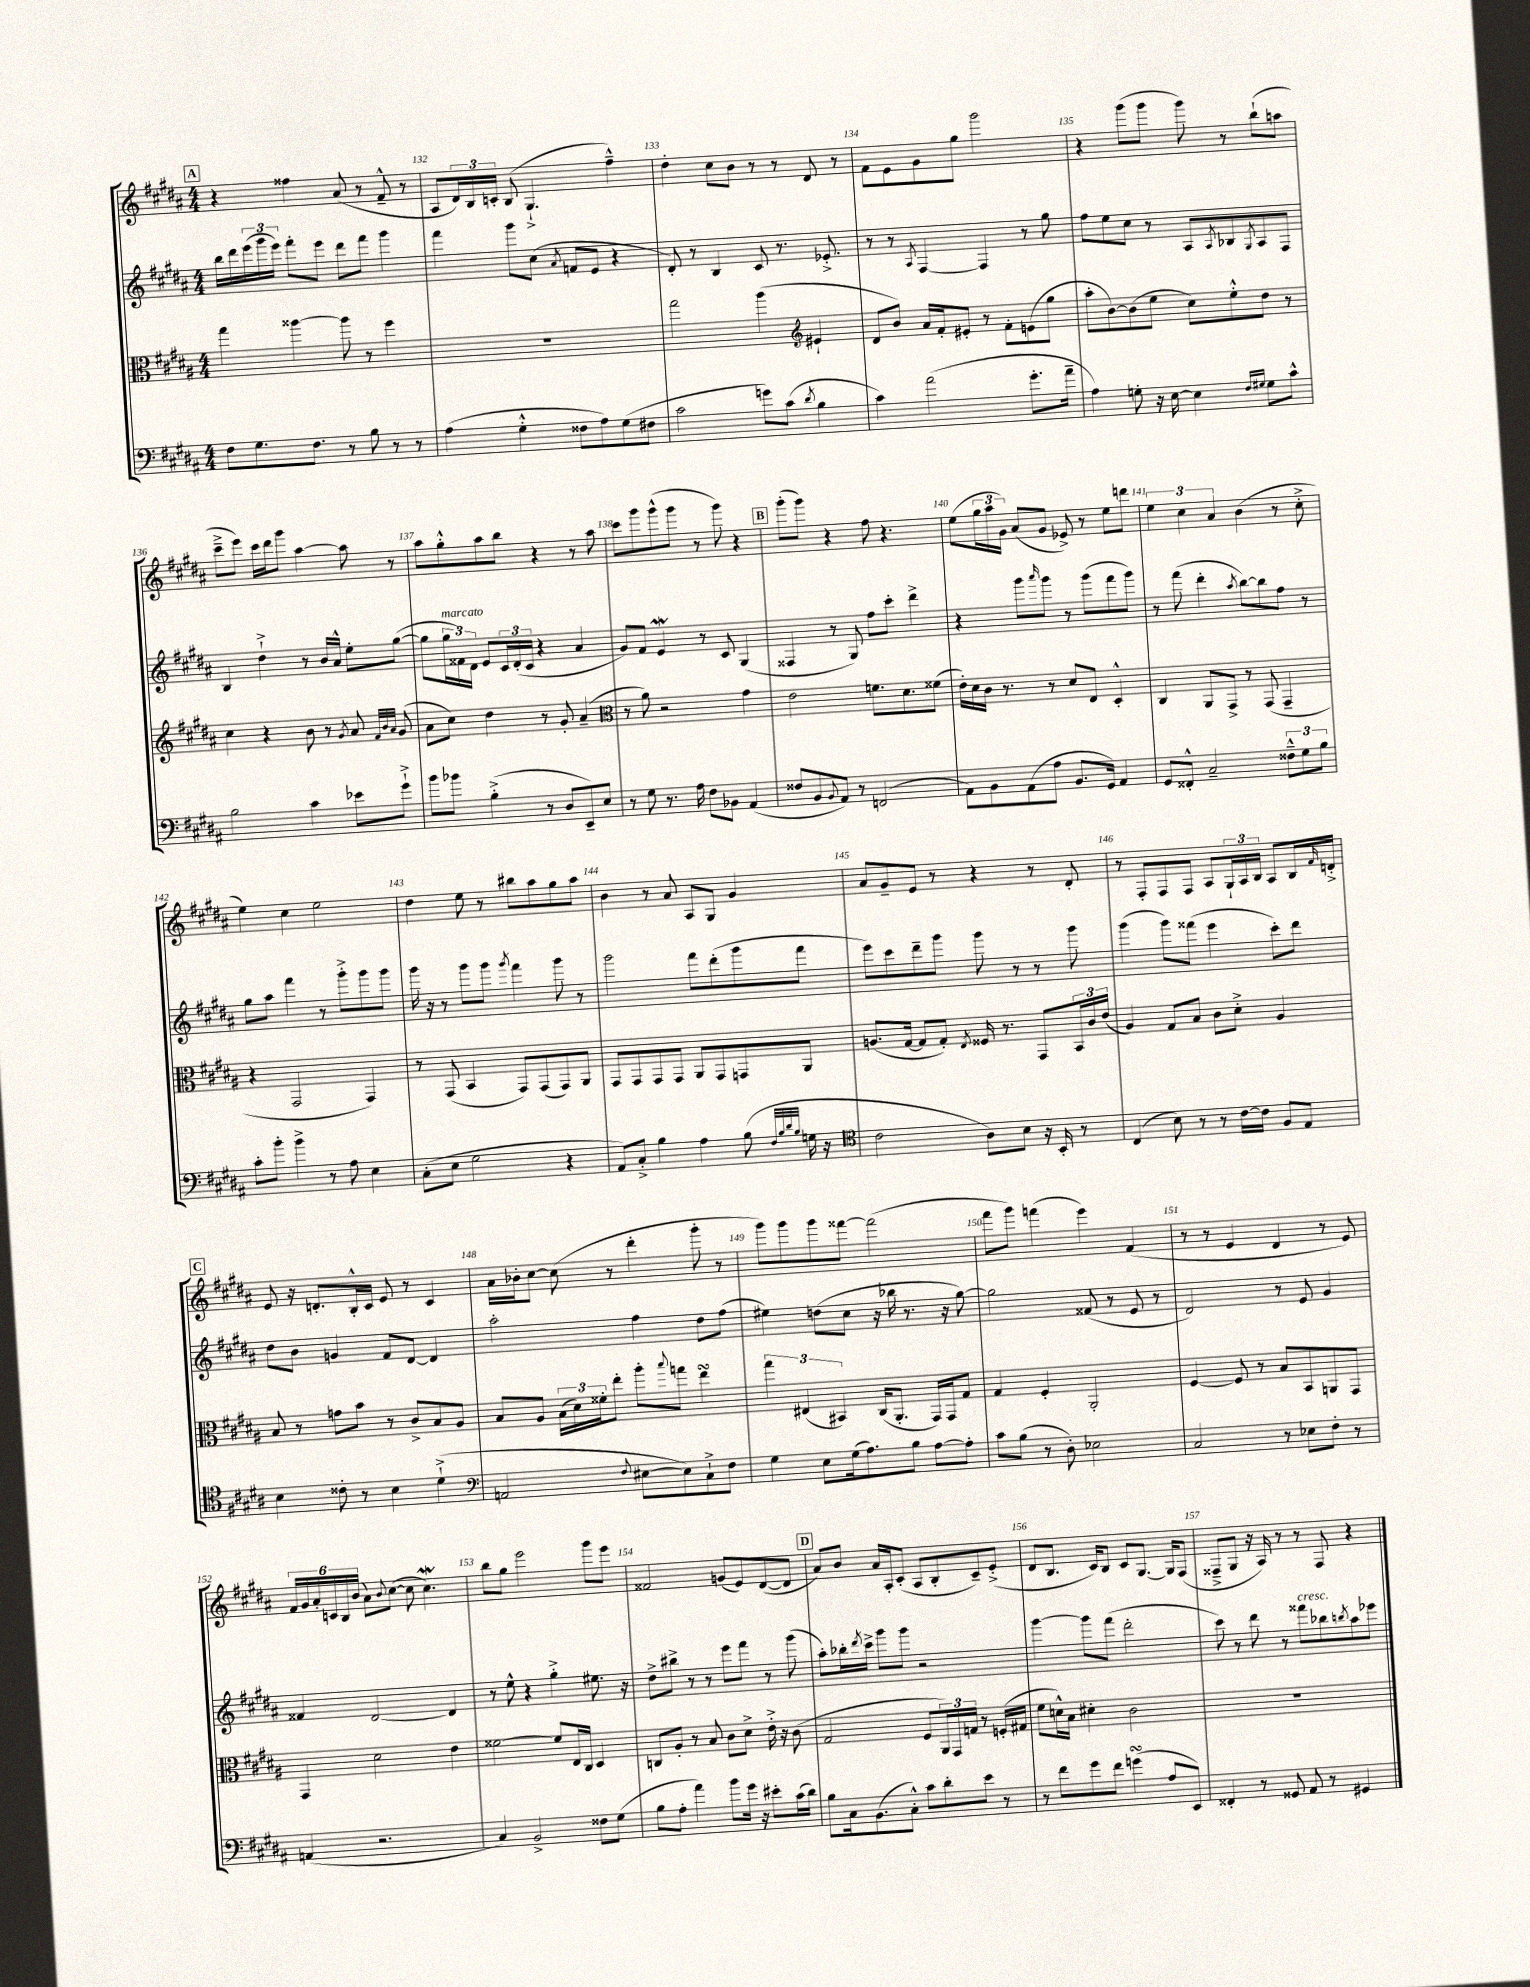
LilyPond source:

<<
\new StaffGroup <<
\new Staff = "s0" {
    \clef treble \key b \major \numericTimeSignature \time 4/4
    \mark \markup { \box "A" } r4 fisis''4 ais'8( r8 fis'8---^ r8 |
    ais8 \tuplet 3/2 { dis'16) b16 c'16-. } b8( gis4.-!-> fis''4---^) |
    dis''4-. cis''8 b'8 r8 r8 dis'8 r8 |
    fis'8 e'8 gis'8 gis''8 gis'''2 |
    r4 gis'''8( gis'''8 gis'''8) r8 b''8-!( a''8 |
    cis'''8---> e'''8) cis'''16 dis'''16 gis'''8 ais''4~ ais''8 r8 |
    ais''8 gis''8-.-^ ais''8 b''8 r4 r8 ais''8 |
    cis'''8 gis'''8 gis'''8-^( gis'''8 r8 gis'''8) r4 |
    \mark \markup { \box "B" } gis'''8-.( gis'''8) r4 fis''8 r4. |
    e''8( \tuplet 3/2 { gis''16 ais''16 gis'16) } ais'8( gis'8 ees'8->) r8 e''8 d'''8 |
    \tuplet 3/2 { e''4 cis''4 ais'4 } b'4( r8 cis''8-.-> |
    e''4) cis''4 e''2 |
    dis''4 e''8 r8 bis''8 ais''8 gis''8 ais''8 |
    b'4 r8 ais'8 ais8 gis8 gis'4 |
    ais'8 gis'8-- e'8 r8 r4 r8 dis'8-. |
    r8 fis8-. fis8 fis8 ais8 \tuplet 3/2 { gis16-! ais16 b16 } ais8 b16 \grace { fis'16 } d'16-.-> |
    \mark \markup { \box "C" } e'8 r16 d'8.-. b16-.-^ cis'16 e'8 r8 cis'4 |
    ais'16 bes'16-. cis''8~ cis''8( r8 dis'''4-. gis'''8-. r8 |
    gis'''8) gis'''8 gis'''8 fisis'''8~ fisis'''2( |
    fis'''8 gis'''8) f'''4( e'''4) fis'4( |
    r8 r8 e'4 dis'4 r8 e'8) |
    \tuplet 6/4 { fis'16 gis'16 ais'16-. c'16 b16 b'16( } ais'8) \appoggiatura { b'8 } cis''8~( cis''8 cis''4.\mordent) |
    b''8 gis''8 e'''2 gis'''8 e'''8 |
    fisis'2 g'8( e'8) dis'8~( dis'8 |
    \mark \markup { \box "D" } ais'8) b'8 ais'16 ais16-. cis'8-.( ais8 b8-. cis'8--) e'8-.->( |
    dis'8 b8. cis'16) b8 cis'8 gis8.~ gis16 fis8( |
    fisis8---> gis8 r16 ais16) r8 r8 fisis8 r4 \bar "|." |
}
\new Staff = "s1" {
    \clef treble \key b \major \numericTimeSignature \time 4/4
    \mark \markup { \box "A" } b''16 dis'''16 \tuplet 3/2 { e'''16( gis'''16 e'''16) } fis'''8-. e'''8 dis'''8 fis'''8 gis'''4 |
    fis'''4 gis'''8 cis''8( \acciaccatura { ais'8 } f'8 e'8 r4 |
    dis'8-.) r8 b4 cis'8 r8. ees'8.-.-> |
    r8 r8 \acciaccatura { ais8 } fis4~ fis4 r8 gis''8 |
    fis''8 e''8 cis''8 r8 ais8 \acciaccatura { ais8 } bes8 \acciaccatura { gis8 } ais8 fis8 |
    b4 dis''4-!-> r8 b'16 ais'16-^ e''8-. gis''8~( |
    gis''8 \tuplet 3/2 { gis''16^\markup { \italic "marcato" } fisis'16) dis'16 } e'8 \tuplet 3/2 { cis'16 dis'16-.( cis'16 } r4 ais'4 |
    gis'8) fis'8 e'4\mordent r8 cis'8 gis4( |
    \mark \markup { \box "B" } fisis4 r8 gis8) fis''8 cis'''8-. dis'''4-> |
    r4 gis'''8 \grace { ais'''16 } gis'''8 r8 gis'''8( fis'''8 gis'''8) |
    r8 fis'''8( dis'''4-. \acciaccatura { ais''8 } b''8~) b''8 fis''8 r8 |
    gis''8 ais''8 fis'''4 r8 gis'''8-.-> gis'''8 gis'''8 |
    gis'''16 r16 r8 gis'''8 gis'''8 \acciaccatura { gis'''8 } fis'''4 gis'''8 r8 |
    gis'''2 fis'''8 dis'''8-.( gis'''8 fis'''8 |
    e'''8) cis'''8 dis'''8-- gis'''8 gis'''8 r8 r8 gis'''8 |
    gis'''4( gis'''8) fisis'''8( e'''4 cis'''8-.) dis'''8 |
    \mark \markup { \box "C" } dis''8 b'8 g'4 fis'8 dis'8~ dis'4 |
    ais''2-. fis''4 dis''8 fis''8( |
    eis''4) d''8( cis''8 r16 bes''16 r8. r16 gis''8~) |
    gis''2 fisis'8( r8 e'8 r8 |
    dis'2) r8 e'8 gis'4 |
    fisis'4 dis'2~ dis'4 |
    r8 e''8-^ r4 gis''4-.-> eis''8. r16 |
    dis''8-> bis''8-> r8 r8 e'''8 fis'''8 r8 gis'''8( |
    \mark \markup { \box "D" } ais''8-.) bes''16-. \acciaccatura { dis'''8 } cis'''16-> gis'''8 gis'''8 r2 |
    gis'''4~ gis'''8 fis'''8( dis'''2-. |
    cis'''8) r8 dis'''8 r8 fisis'''8^\markup { \italic "cresc." } bes''8 \acciaccatura { b''8 } ais''8 ees'''8 \bar "|." |
}
\new Staff = "s2" {
    \clef alto \key b \major \numericTimeSignature \time 4/4
    \mark \markup { \box "A" } gis''4 aisis''4~ aisis''8 r8 fis''4 |
    R1 |
    gis''2 ais''4( \clef treble eis'4-! |
    dis'8 b'8) ais'16 fis'16-. eis'8-. r8 fis'8-. e'8( gis''8 |
    ais''8-. b'8~) b'8( e''8 cis''8) e''8-.-^ dis''8 r8 |
    cis''4 r4 b'8 r8 \acciaccatura { gis'8 } ais'8 \grace { fis'32 b'32 ais'32 } gis'8( |
    ais'8 cis''8) dis''4 r8 gis'8-. ais'4--( |
    \clef alto r8 ais'8) r2 gis'4 |
    \mark \markup { \box "B" } e'2 f'8. dis'8. fisis'8( |
    e'16-.) dis'16 cis'16 r8. r8 dis'8 e8 dis4-.-^ |
    cis4 ais,8 gis,8-> r8 gis,8( gis,4-- |
    r4 gis,2 gis,4) |
    r8 gis,8( b,4 gis,8) gis,8( gis,8) ais,8 |
    gis,8 gis,8 gis,8 gis,8 ais,8 gis,8 g,8 ais,8 |
    a8.( gis16~ gis8 gis8-.) \acciaccatura { e8 } fisis16 r8. gis,8 \tuplet 3/2 { b,16 cis'16 e'16( } |
    ais4) gis8 b8 cis'8 dis'8-.-> ais4 |
    \mark \markup { \box "C" } b8 r8 g'8 b'8 r8 cis'8-> b8 ais8 |
    b8 ais8 \tuplet 3/2 { b16( dis'16) fisis'16-. } e''8-. ais''8-. \appoggiatura { b''8 } g''8 e''4\turn |
    \tuplet 3/2 { gis''4 eis4( bis,4) } cis16( ais,8.-. gis,16) gis,16 gis8 |
    gis4 fis4-. ais,2-. |
    fis4~ fis8 r8 b8 b,8 a,8 gis,8 |
    gis,4 dis'2 e'4 |
    fisis'2~ fisis'8 e16 cis16 dis4 |
    c8 ais8-. r8 b8 cis'8 dis'8-> e'16-.-> r16 cis'8( |
    \mark \markup { \box "D" } gis2 fis8 \tuplet 3/2 { ais,16) gis,16 g16 } r8 f16-.( gis16 |
    fis'8 d'16-^) b16 dis'4-. cis'2 |
    R1 \bar "|." |
}
\new Staff = "s3" {
    \clef bass \key b \major \numericTimeSignature \time 4/4
    \mark \markup { \box "A" } fis8 gis8. fis8. r8 b8 r8 r8 |
    ais4( gis4-.-^ fisis8 ais8) gis8( fis8 |
    cis'2 g'8) cis'8( \acciaccatura { dis'8 } b4 |
    cis'4) ais'2( gis'8.-. ais'16-- |
    ais4) g8-. r16 e16~ e4 \grace { fis16 gis16 } gis8 cis'8-^ |
    b2 cis'4 ees'8 gis'8-!-> |
    b'8 bes'8 b4-.->( r8 dis8 e,8--) e8 |
    r8 gis8 r8. ais16 fis8 bes,8 ais,4( |
    \mark \markup { \box "B" } fisis8 b,8 \appoggiatura { b,8 } ais,8) r8 f,2( |
    ais,8) b,8 ais,8( ais8 b,8. gis,16) ais,4 |
    gis,8 fisis,8-.-^ cis2-- \tuplet 3/2 { fisis8---^ gis8 b8 } |
    cis'8-. b'8-. b'4-> r8 ais8 e4 |
    cis8-.( e8 gis2 r4 |
    ais,8) cis8-.-> b4 ais4 b8( \grace { fis32 b32 dis'32 b32 } g16 r16 |
    \clef tenor cis'2 ais8) b8 r16 b,16-. r8 |
    cis4( b8) r8 r8 cis'16~ cis'16 fis8 e8 |
    \mark \markup { \box "C" } b4 cisis'8-. r8 b4 dis'4-!->( |
    \clef bass a,2 \appoggiatura { fis8 } eis8~ eis8) cis8-!-> fis8 |
    gis4 e8 gis16( ais8.) b8 ais8~ ais8-. |
    cis'8 b8( r8 dis8-.) ees2 |
    cis2 r8 ees8 fis8-. r8 |
    a,4( r2. |
    cis4) b,2-> fisis8 gis8( |
    b8 ais8-. ais'4) b'8 gis'16 r16 eis'8-. cis'16( dis'16) |
    \mark \markup { \box "D" } b8 cis16 b,8.( cis8-.-^) cis'8 dis'8-. e'8 r8 |
    r8 fis'8 gis'8 fis'8 g'4\turn( ais8 e,8) |
    fisis,4-. r8 gisis,8 ais,8 r8 gis,4 \bar "|." |
}
>>
>>
\layout { \context { \Score currentBarNumber = #131 \override BarNumber.break-visibility = ##(#f #t #t) barNumberVisibility = #all-bar-numbers-visible } }
